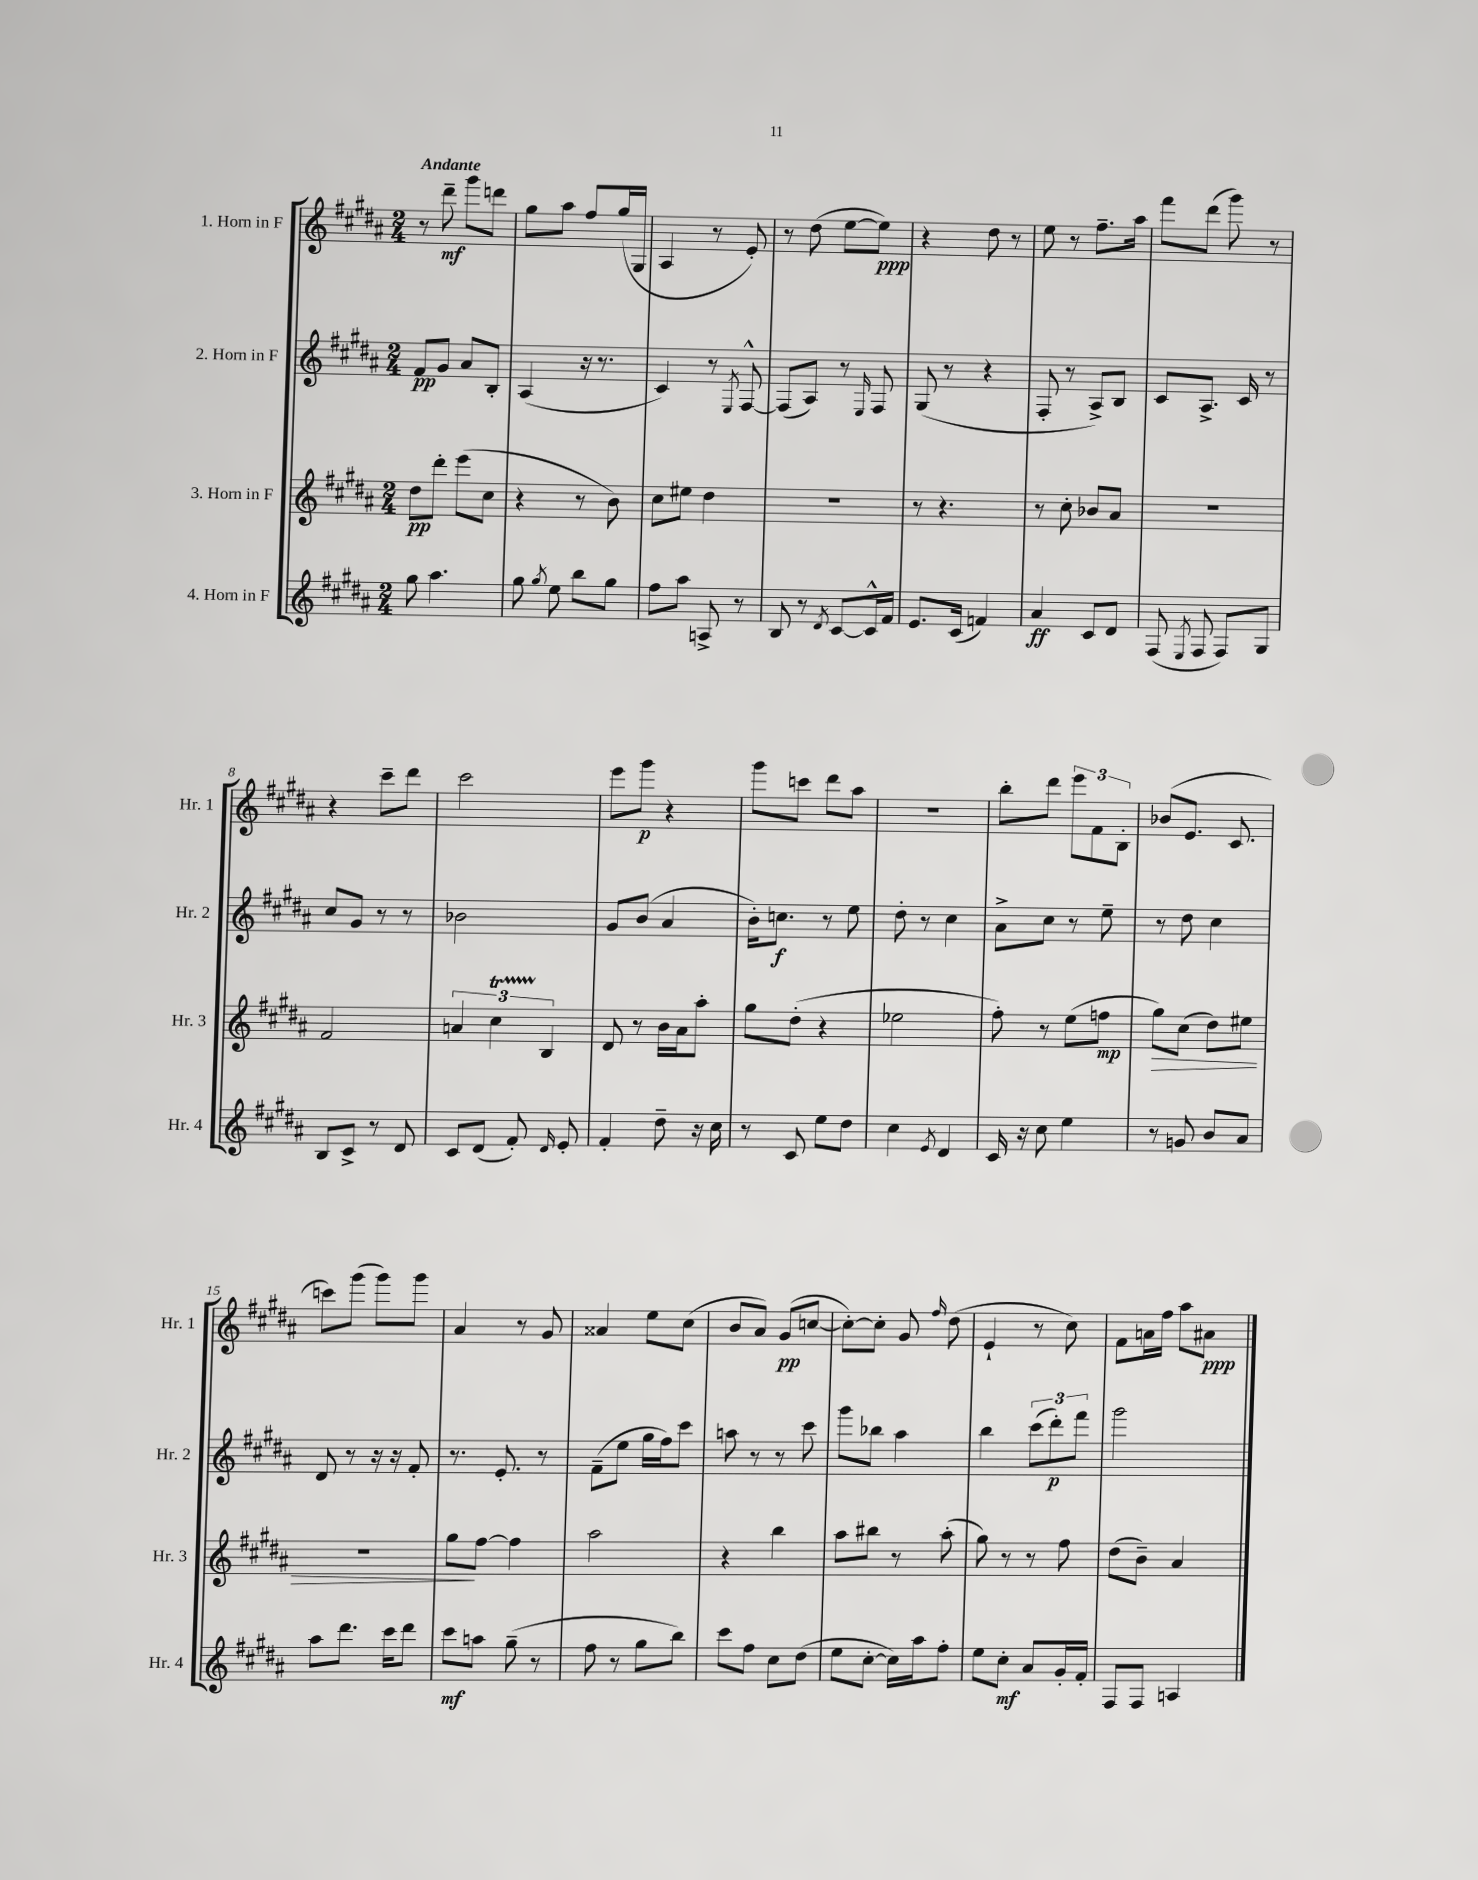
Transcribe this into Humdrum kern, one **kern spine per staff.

**kern	**kern	**kern	**kern
*staff4	*staff3	*staff2	*staff1
*clefG2	*clefG2	*clefG2	*clefG2
*k[f#c#g#d#a#]	*k[f#c#g#d#a#]	*k[f#c#g#d#a#]	*k[f#c#g#d#a#]
*M2/4	*M2/4	*M2/4	*M2/4
8gg#	8dd#	8f#	8r
4.aa#	8ddd#'	8g#	8ddd#~
.	(8eee	8a#	8ggg#
.	8cc#	8B'	8ddd
=	=	=	=
8gg#	4r	(4A#	8gg#
8qgg#	.	.	.
8ee	.	.	8aa#
8bb	8r	16r	8ff#
.	.	8.r	.
8gg#	8b)	.	(16gg#
.	.	.	16G#
=	=	=	=
8ff#	8cc#	4c#)	4A#
8aa#	8ee#	.	.
8A^	4dd#	8r	8r
.	.	8qE	.
8r	.	[8F#^^	8e')
=	=	=	=
8B	2r	(8F#]	8r
8r	.	8A#)	(8dd#
8qd#	.	.	.
[8c#	.	8r	[8ee
.	.	16qqE	.
16c#^^]	.	8F#	8ee])
16f#	.	.	.
=	=	=	=
8.e	8r	(8G#	4r
.	4.r	8r	.
(16c#	.	.	.
4f)	.	4r	8dd#
.	.	.	8r
=	=	=	=
4a#	8r	8F#'	8ee
.	8cc#'	8r	8r
8c#	8b-	8A#^)	8.ff#~
8d#	8a#	8B	.
.	.	.	16aa#
=	=	=	=
(8F#	2r	8c#	8fff#
8qE	.	.	.
8F#	.	8.A#^	(8ddd#
8F#)	.	.	8ggg#)
.	.	16c#	.
8G#	.	8r	8r
=	=	=	=
8B	2f#	8cc#	4r
8c#^	.	8g#	.
8r	.	8r	8ccc#~
8d#	.	8r	8ddd#
=	=	=	=
8c#	6a	2b-	2ccc#
(8d#	.	.	.
.	6cc#	.	.
8f#')	.	.	.
.	6B	.	.
16qqd#	.	.	.
8e'	.	.	.
=	=	=	=
4f#'	8d#	8g#	8eee
.	8r	(8b	8ggg#
8dd#~	16b	4a#	4r
.	16a#	.	.
16r	8aa#'	.	.
16cc#	.	.	.
=	=	=	=
8r	8gg#	16b')	8ggg#
.	.	8.cc	.
8c#	(8dd#'	.	8ccc
8ee	4r	8r	8ddd#
8dd#	.	8ee	8aa#
=	=	=	=
4cc#	2ee-	8dd#'	2r
.	.	8r	.
8qe	.	.	.
4d#	.	4cc#	.
=	=	=	=
16c#	8ff#')	8a#^	8bb'
16r	.	.	.
8cc#	8r	8cc#	8ddd#
4ee	(8ee	8r	12eee
.	.	.	12f#
.	8ff	8ee~	.
.	.	.	12B'
=	=	=	=
8r	8gg#)	8r	(8b-
8g	(8cc#	8dd#	8.e
8b	8dd#)	4cc#	.
.	.	.	8.c#
8a#	8ee#	.	.
=	=	=	=
8aa#	2r	8d#	8ccc)
8.ddd#	.	8r	(8ggg#
.	.	16r	8ggg#)
16ccc#	.	16r	.
8ddd#	.	8f#'	8ggg#
=	=	=	=
8ccc#	8gg#	8.r	4a#
8aa	[8ff#	.	.
.	.	8.e'	.
(8gg#~	4ff#]	.	8r
8r	.	8r	8g#
=	=	=	=
8ff#	2aa#	(8f#~	4a##
8r	.	8ee	.
8gg#	.	16gg#	8ee
.	.	16ff#)	.
8bb)	.	8ccc#	(8cc#
=	=	=	=
8ccc#	4r	8aa	8b
8ff#	.	8r	8a#)
8cc#	4bb	8r	(8g#
(8dd#	.	8ccc#	[8cc
=	=	=	=
8ee	8aa#	8ggg#	8cc'_)
[8cc#'	8bb#	8bb-	8cc']
16cc#])	8r	4aa#	8g#
16aa#	.	.	.
.	.	.	16qqff#
8ff#'	(8aa#'	.	(8dd#
=	=	=	=
8ee	8gg#)	4bb	4e`
8cc#'	8r	.	.
8a#	8r	(12ccc#	8r
.	.	12ddd#')	.
16g#'	8ff#	.	8cc#)
.	.	12fff#	.
16f#'	.	.	.
=	=	=	=
8F#	(8dd#	2ggg#	8f#
8F#	8b~)	.	16a
.	.	.	16ff#
4A	4a#	.	8aa#
.	.	.	8a#
==	==	==	==
*-	*-	*-	*-
